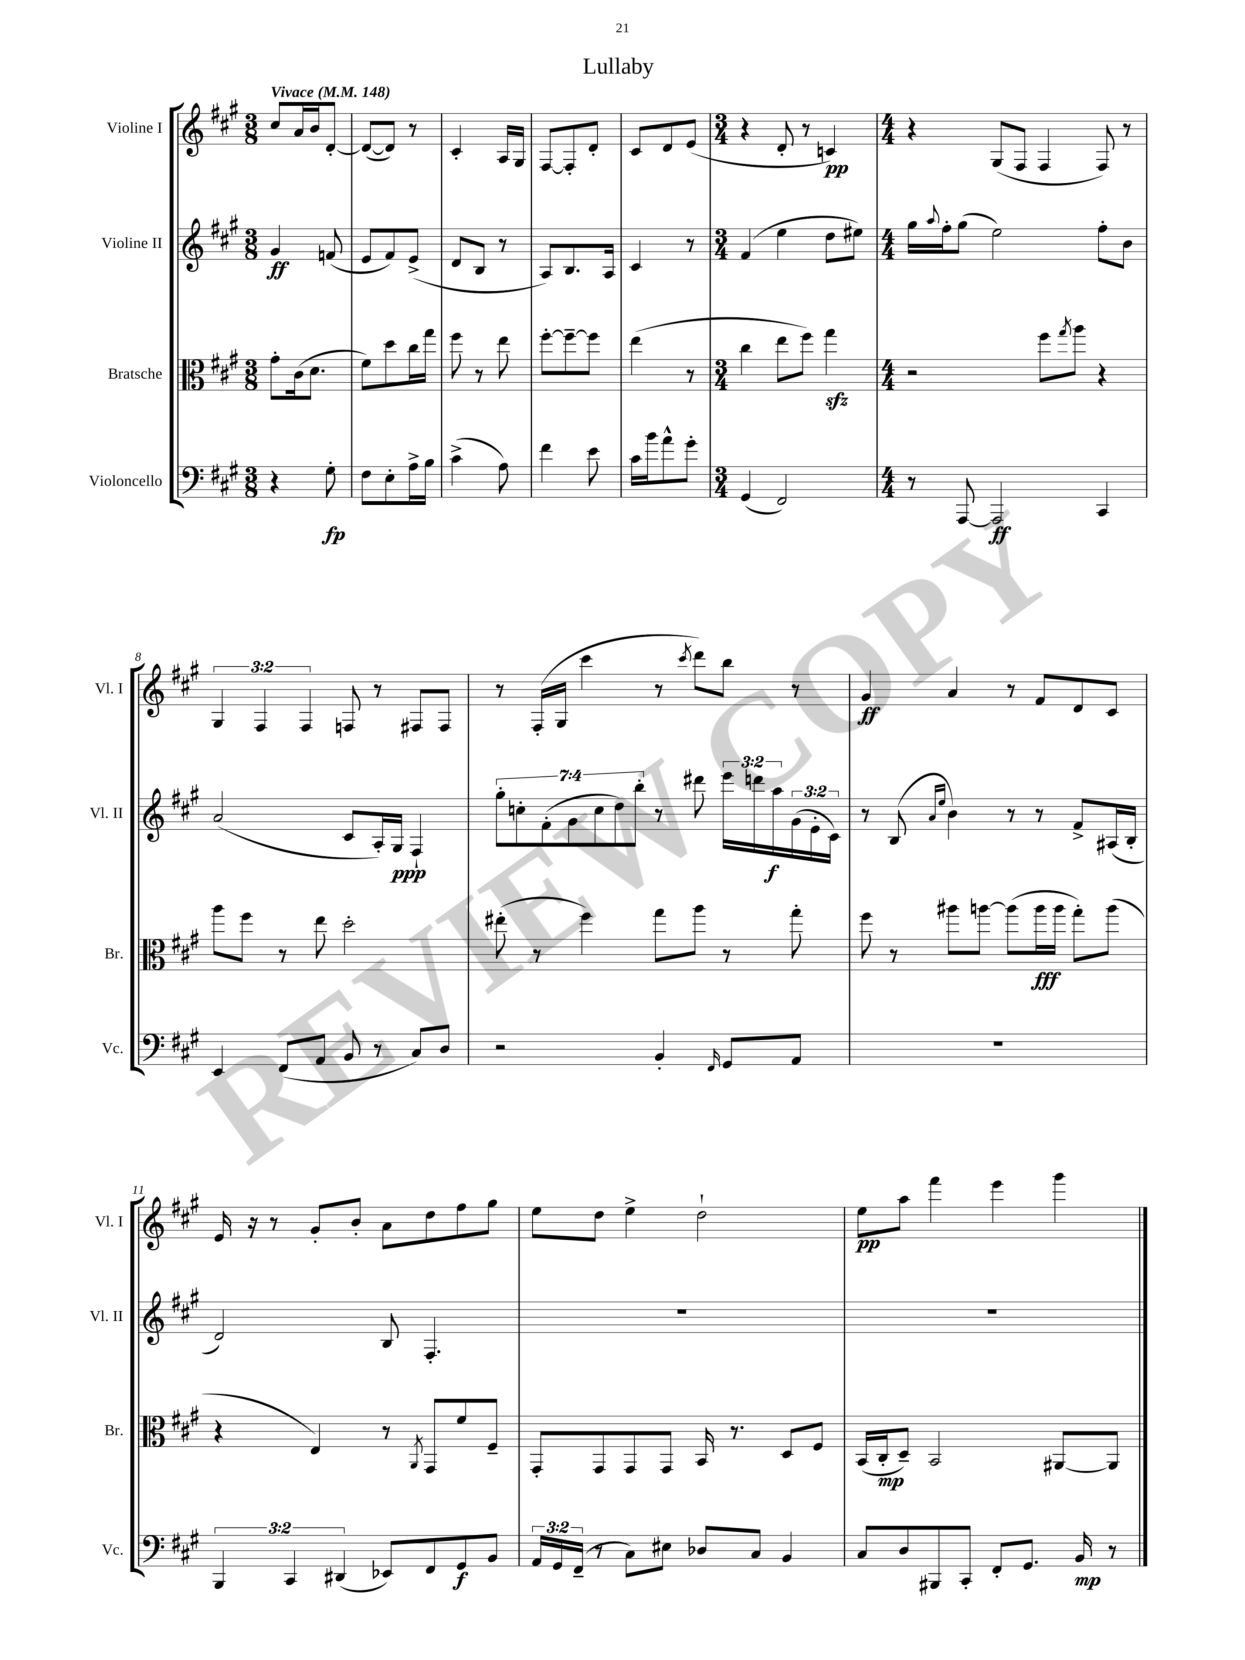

**kern	**kern	**kern	**kern
*staff4	*staff3	*staff2	*staff1
*clefF4	*clefC3	*clefG2	*clefG2
*k[f#c#g#]	*k[f#c#g#]	*k[f#c#g#]	*k[f#c#g#]
*M3/8	*M3/8	*M3/8	*M3/8
*MM148	*MM148	*MM148	*MM148
4r	8g#'	4g#	8cc#
.	(16c#	.	16a
.	8.d	.	16b
8G#'	.	(8f	[8d'
=	=	=	=
8F#	8f#)	8e	(8d_
8E'	8dd	8f#)	8d])
16A^	16cc#	(8e^	8r
16B	16gg#	.	.
=	=	=	=
(4c#^	8ff#	8d	4c#'
.	8r	8B	.
8A)	8ee	8r	16A
.	.	.	16G#
=	=	=	=
4f#	[8ff#'	8A)	[8F#
.	8ff#~_	8.B	8F#']
8e	8ff#]	.	8d'
.	.	16A	.
=	=	=	=
16c#	(4ee	4c#	8c#
16b	.	.	.
8a^^	.	.	8d
8g#'	8r	8r	(8e
=	=	=	=
*M3/4	*M3/4	*M3/4	*M3/4
(4GG#	4cc#	(4f#	4r
2FF#)	8ee	4ee	8d'
.	8ff#)	.	8r
.	4gg#	8dd	4c)
.	.	8ee#)	.
=	=	=	=
*M4/4	*M4/4	*M4/4	*M4/4
8r	2r	16gg#	4r
.	.	8qqaa	.
.	.	16ff#'	.
[8AAA	.	(8gg#	.
2AAA]	.	2ee)	(8G#
.	.	.	8F#
.	8ff#	.	4F#
.	8qgg#	.	.
.	8aa	.	.
4CC#	4r	8ff#'	8F#)
.	.	8b	8r
=	=	=	=
4EE	8aa	(2a	6G#
.	8ff#	.	.
.	.	.	6F#
(8FF#	8r	.	.
.	.	.	6F#
8AA	8ee	.	.
8BB	2dd'	8c#	8F
8r	.	16A')	8r
.	.	16G#	.
8C#)	.	4F#`	8F#
8D	.	.	8F#
=	=	=	=
2r	(8ee#'	14gg#'	8r
.	.	14cc'	.
.	8r	.	(16F#'
.	.	(14f#'	.
.	.	.	16G#
.	.	14g#	.
.	4ff#)	.	4ccc#
.	.	14cc	.
.	.	14dd)	.
.	.	14bb'	.
4BB'	8gg#	8r	8r
.	.	.	8qccc#
.	8aa	8ddd#	8ddd)
16qqFF#	.	.	.
8GG#	8r	24eee	8bb
.	.	24ddd	.
.	.	24aa	.
8AA	8gg#'	(24g#	8r
.	.	24e'	.
.	.	24c#)	.
=	=	=	=
1r	8ff#	8r	4g#
.	8r	(8B	.
.	.	16qqa	.
.	.	16qqee	.
.	8aa#	4b)	4a
.	[8aa	.	.
.	(8aa]	8r	8r
.	16aa	8r	8f#
.	16aa	.	.
.	8gg#')	8f#^	8d
.	(8aa	(16A#	8c#
.	.	16B'	.
=	=	=	=
6BBB	4r	2d)	16e
.	.	.	16r
.	.	.	8r
6CC#	.	.	.
.	4E)	.	8g#'
(6DD#	.	.	.
.	.	.	8b'
8EE-)	8r	8B	8a
.	8qAA	.	.
8FF#	8GG#	4.F#'	8dd
8GG#	8f#	.	8ff#
8BB	8F#~	.	8gg#
=	=	=	=
24AA	8GG#'	1r	8ee
24GG#	.	.	.
(24FF#~	.	.	.
8r	8GG#	.	8dd
8C#)	8GG#	.	4ee^
8E#	8GG#	.	.
8D-	16BB	.	2dd`
.	8.r	.	.
8C#	.	.	.
4BB	8D	.	.
.	8F#	.	.
=	=	=	=
8C#	(16BB	1r	8ee
.	16C#'	.	.
8D	8D~)	.	8aa
8BBB#	2BB	.	4fff#
8CC#'	.	.	.
8FF#'	.	.	4eee
8.GG#	.	.	.
.	[8AA#	.	4ggg#
16BB	.	.	.
8r	8AA#]	.	.
==	==	==	==
*-	*-	*-	*-
